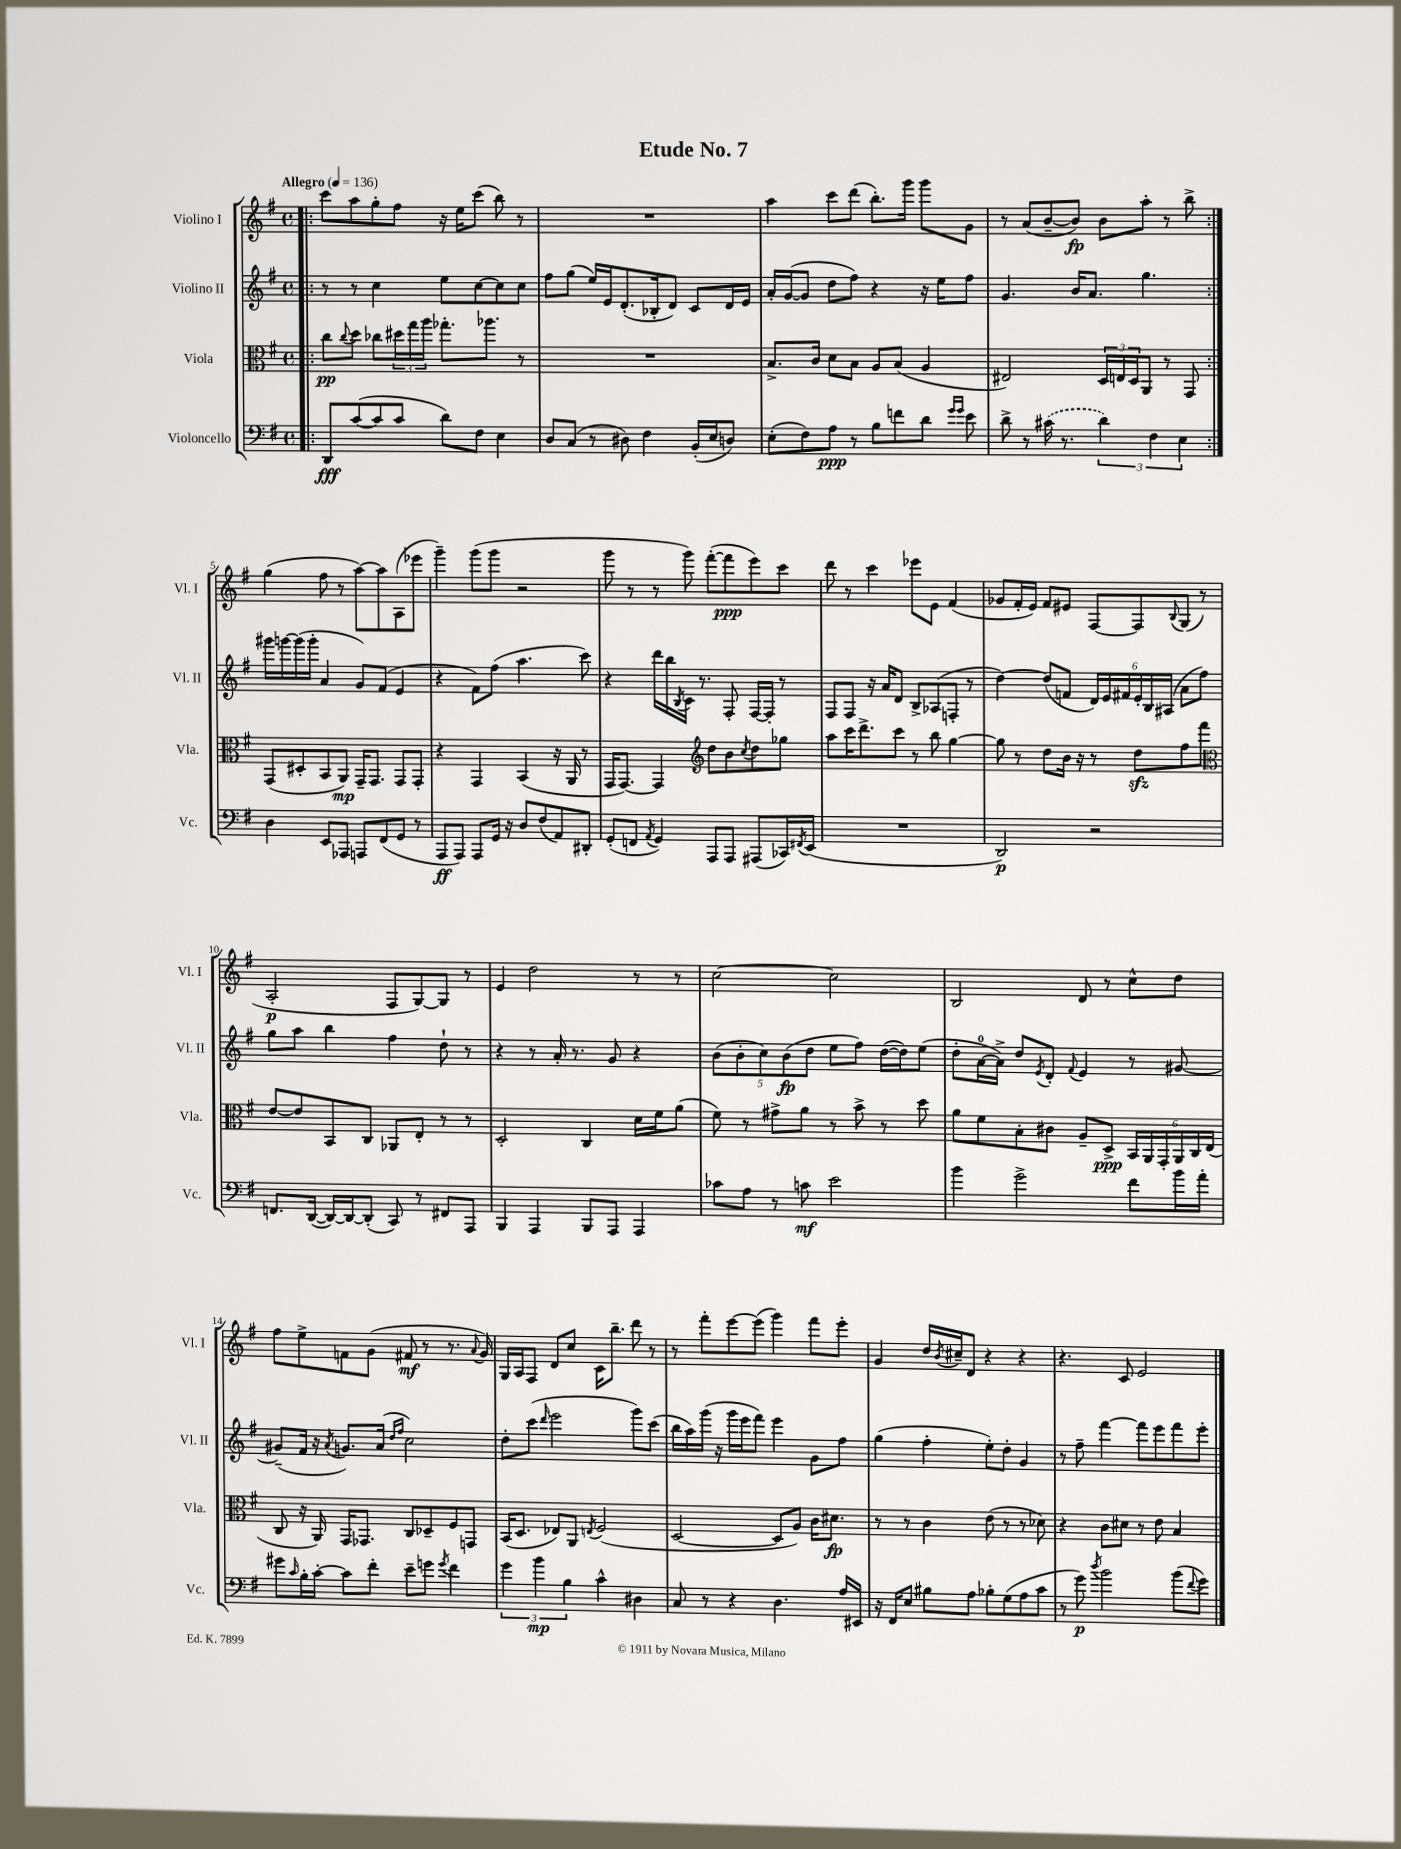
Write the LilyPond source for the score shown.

\header { title = "Etude No. 7" }
<<
\new StaffGroup <<
\new Staff = "s0" \with { instrumentName = "Violino I" shortInstrumentName = "Vl. I" } {
    \clef treble \key g \major \defaultTimeSignature \time 4/4 \tempo "Allegro" 4 = 136
    \repeat volta 2 { \bar ".|:" c'''8 a''8 g''8-. fis''8 r16 e''16 c'''8( b''8) r8 |
    R1 |
    a''4 c'''8 d'''8( b''8.-.) g'''16 g'''8 g'8 |
    r8 a'8( b'8~-- b'8\fp) b'8 a''8-. r8 b''8-> | }
    g''4( fis''8 r8 a''8~) a''8 a8( ees'''8 |
    g'''4--) g'''8( g'''8 r2 |
    g'''8 r8 r8 g'''8) fis'''8~-.( fis'''8\ppp e'''8) c'''8 |
    d'''8 r8 c'''4 ees'''8 e'8 fis'4( |
    ges'8 fis'16-. e'16) fis'8 eis'8 fis8~ fis8 \appoggiatura { b8 } g8( r8 |
    a2-.\p fis8 g8~) g8 r8 |
    e'4 d''2 r8 r8 |
    c''2~ c''2 |
    b2 d'8 r8 c''8-^ d''8 |
    fis''8 e''8-> f'8 g'8( fis'8\mf r8 r8. \appoggiatura { a'8 } g'16) |
    g16 a16 fis8 d'8 c''8 c'16 b''8.-- d'''8 r8 |
    r8 fis'''8-. e'''8~ e'''8( g'''4) fis'''8 e'''8-. |
    g'4 d''16 \acciaccatura { b'8 } cis''16-- d'8 r4 r4 |
    r4. c'8 e'2 \bar "|." |
}
\new Staff = "s1" \with { instrumentName = "Violino II" shortInstrumentName = "Vl. II" } {
    \clef treble \key g \major \defaultTimeSignature \time 4/4
    \repeat volta 2 { \bar ".|:" r8 r8 c''4 e''8 c''8~ c''8 c''8 |
    fis''8 g''8( e''16) e'16 d'8.-.( bes16-. d'8) c'8 d'16 e'16 |
    a'16-. g'16~( g'8 d''8 fis''8) r4 r16 e''16 fis''8 |
    g'4. b'16 a'8. g''4. | }
    gis'''16 g'''16~ g'''16( g'''16-. a'4 g'8) fis'8( e'4 |
    r4 fis'8) fis''8( a''4. c'''8) |
    r4 d'''16 b''16 \acciaccatura { b8 } c'16 r8. fis8-. fis16~ fis16-. r8 |
    fis8 fis8 r16 a'16 d'8 b8-> aes8( f8-. r8 |
    d''4~) d''8( f'8 \tuplet 6/4 { d'16) e'16 fis'16 e'16-. b16 ais16( } a'8 fis''8) |
    g''8 a''8 b''4 fis''4 d''8-! r8 |
    r4 r8 a'16-. r8. g'8 r4 |
    \tuplet 5/4 { b'8( b'8-. c''8) b'8\fp( d''8 } e''8 fis''8) d''16~( d''16) e''8( |
    d''8-. a'16-0~ a'16->) d''8 \acciaccatura { e'8 } d'8-. \appoggiatura { fis'8 } e'4 r8 gis'8~ |
    gis'8--( fis'16 r16 \acciaccatura { a'8 } g'8.) a'16( \grace { d''16 fis''16 } c''2) |
    d''8-. c'''8( \grace { d'''16 } e'''2 g'''8) c'''8( |
    b''16 a''16) g'''16( r16 g'''16 e'''16 fis'''8) e'''4 g'8 fis''8 |
    g''4( fis''4-. e''8-.) d''8-. g'4 |
    r8 fis''8-- fis'''4~ fis'''8 e'''8 fis'''8 e'''8-. \bar "|." |
}
\new Staff = "s2" \with { instrumentName = "Viola" shortInstrumentName = "Vla." } {
    \clef alto \key g \major \defaultTimeSignature \time 4/4
    \repeat volta 2 { \bar ".|:" c''8\pp \appoggiatura { c''8 } d''8 ces''8 \tuplet 3/2 { dis''16 g''16 a''16 } ges''8.-. aes''8. r8 |
    R1 |
    b8.-> c'16 d'8 b8 a8 b8( a4 |
    eis2) \tuplet 3/2 { d16 e16 d16 } a,8 r8 g,8 | }
    g,8( dis8-. b,8 a,8\mp) g,16-- g,8. g,8 g,8-. |
    r4 g,4 b,4( r16 a,16 r8 |
    g,16 g,8.~) g,4 \clef treble d''8 b'8 \acciaccatura { c''8 } d''8 ges''8 |
    a''8 c'''16 d'''8.-> c'''8 r8 b''8 g''4~ |
    g''8 r8 d''8 b'16 r16 r8 d''8\sfz fis''8 fis'''8 |
    \clef alto e'8~ e'8 b,8 c8 aes,8 e8-. r8 r8 |
    d2-. c4 d'16 fis'16 a'8( |
    fis'8) r8 gis'8-> a'8 r8 b'8-> r8 d''8 |
    a'8 fis'8 b8-. cis'8 a8-- d8->\ppp \tuplet 6/4 { b,16 a,16 g,16-. a,16 c16 e16( } |
    c8 r16 a,16) g,16 ges,8. c8 des8-- fis8 g,8 |
    b,16( d8. ees8) a,8 \acciaccatura { e8 } fis2( |
    d2~ d8 a8) c'16 dis'8.\fp |
    r8 r8 c'4 e'8( r8 r8 des'8) |
    r4 c'8 dis'8 r8 e'8 b4 \bar "|." |
}
\new Staff = "s3" \with { instrumentName = "Violoncello" shortInstrumentName = "Vc." } {
    \clef bass \key g \major \defaultTimeSignature \time 4/4
    \repeat volta 2 { \bar ".|:" d,8\fff c'8~( c'8 c'8 d'8) fis8 e4 |
    d8 c8( r8 dis8) fis4 b,16-.( e16 d8) |
    e8-.( fis8) a8\ppp r8 b8 f'8 d'8 \grace { g'16 g'16 } e'8 |
    d'8-> r8 \once \slurDashed cis'16( r8. \tuplet 3/2 { d'4) fis4 e4 } | }
    d4 e,8 aes,,8 a,,8 fis,8( g,8 r8 |
    a,,8\ff a,,8) a,,8 g,16 r16 d8 fis8( a,8) dis,8-. |
    g,8-.( f,8 \acciaccatura { a,8 } g,4) a,,8 a,,8 ais,,8( ces,16) \acciaccatura { fis,8 } e,16( |
    R1 |
    d,2\p) r2 |
    f,8. d,16~( d,16~) d,16~ d,8-.( c,8) r8 fis,8 a,,8 |
    b,,4 a,,4 b,,8 a,,8 a,,4 |
    ces'8 a8 r8 c'8\mf e'2 |
    b'4 g'2-> fis'8 b'16 a'16-. |
    gis'8 \grace { c'16 } b16-. c'16~-. c'8 fis'8-. e'8-- g'8 \acciaccatura { g'8 } fis'4 |
    \tuplet 3/2 { g'4 b'4\mp b4 } c'4-^ dis4 |
    c8 r8 r4 d4. a16 eis,16 |
    r16 fis,16 e8 bis8 a8 bes8-. g8( a8 c'8 |
    r8 g'8\p) \acciaccatura { d''8 } b'2 b'8( \appoggiatura { fis'8 } g'8) \bar "|." |
}
>>
>>
